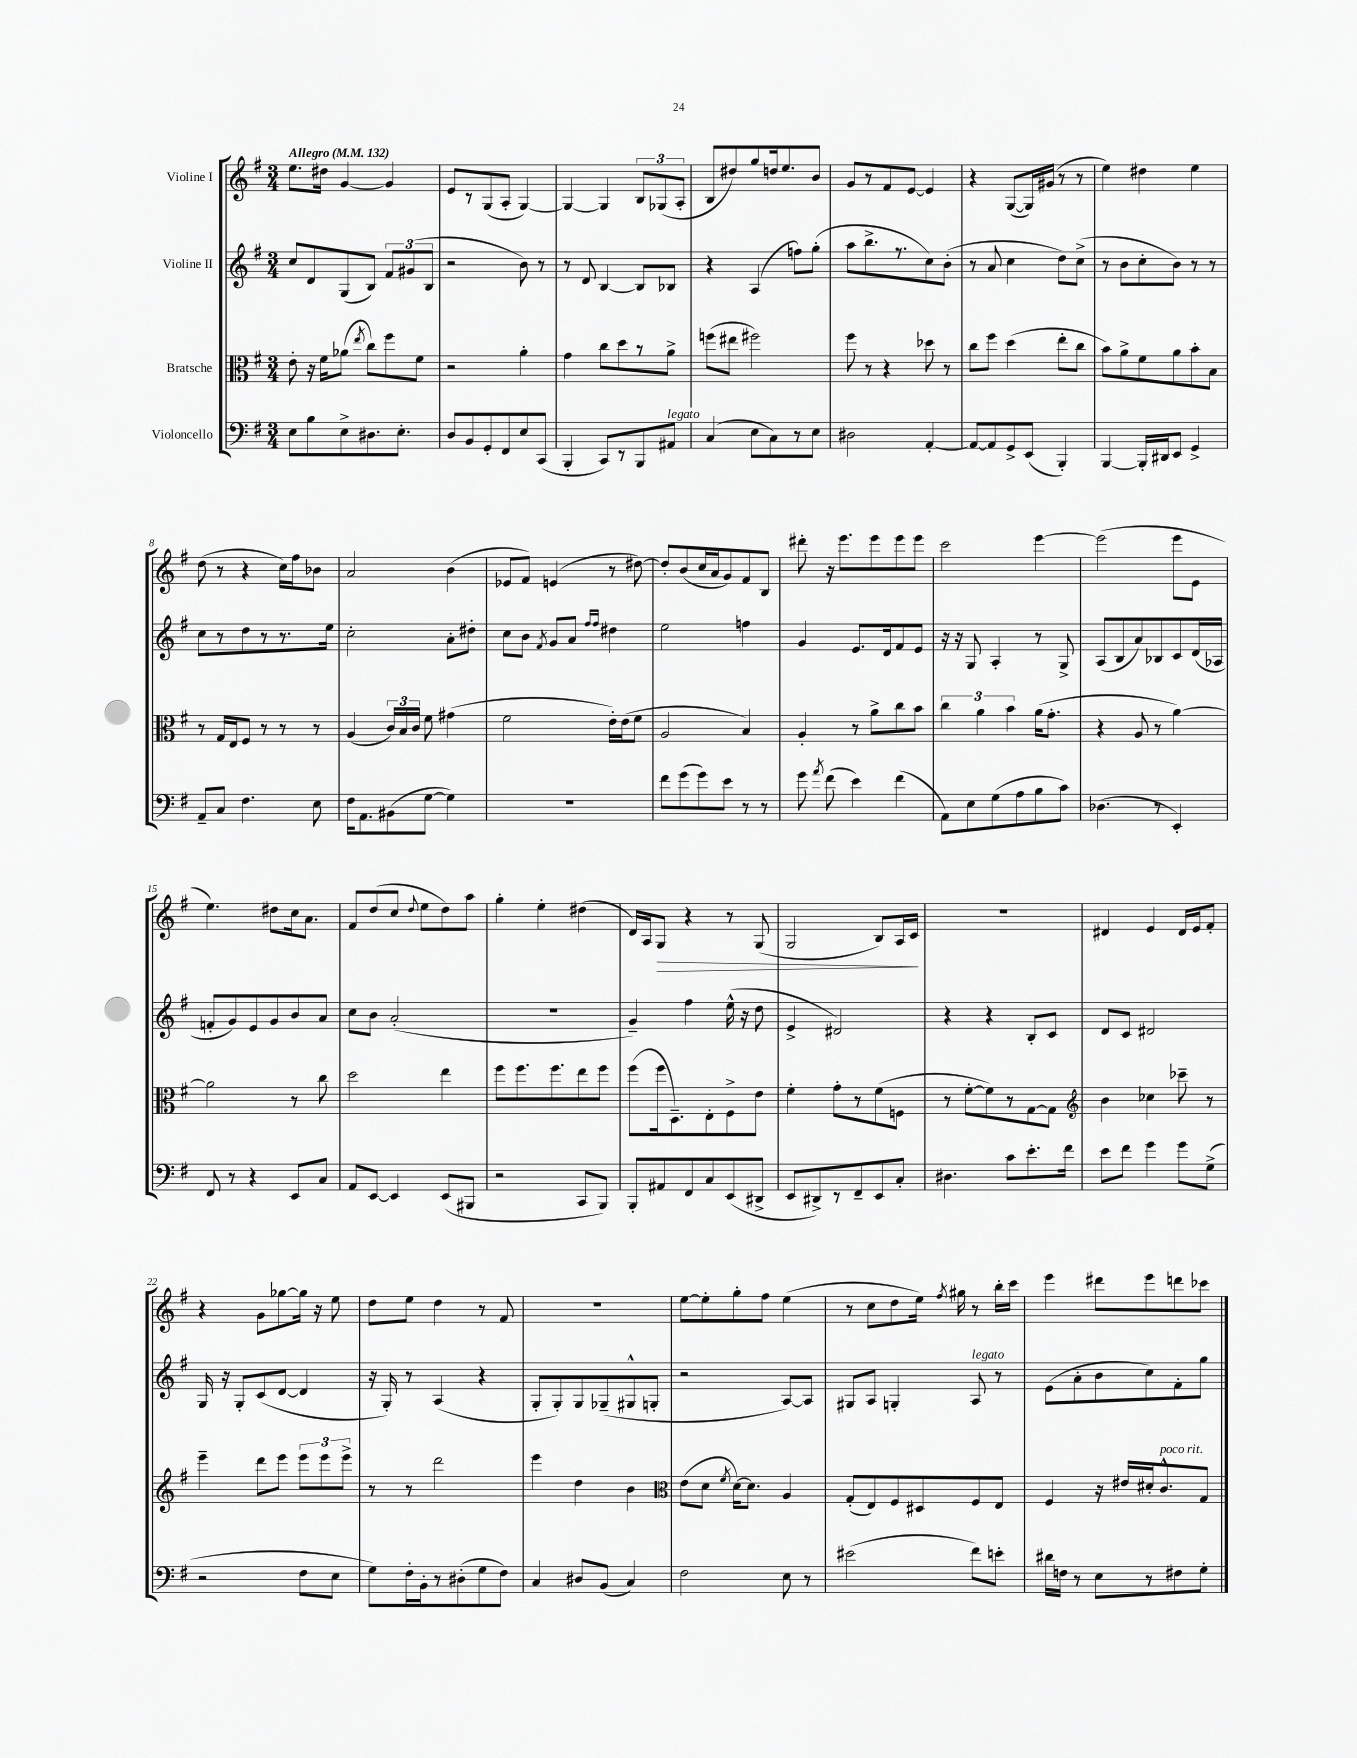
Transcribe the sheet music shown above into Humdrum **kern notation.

**kern	**kern	**kern	**kern
*staff4	*staff3	*staff2	*staff1
*clefF4	*clefC3	*clefG2	*clefG2
*k[f#]	*k[f#]	*k[f#]	*k[f#]
*M3/4	*M3/4	*M3/4	*M3/4
*MM132	*MM132	*MM132	*MM132
8E	8e'	8cc	8.ee
8B	16r	8d	.
.	16f#	.	16dd#
8E^	(8a-	(8G	[4g
.	8qee	.	.
8.D#	8cc)	8B)	.
.	8ff#	12f#	4g]
8.E'	.	.	.
.	.	(12g#	.
.	8f#	.	.
.	.	12B	.
=	=	=	=
8D	2r	2r	8e
8BB	.	.	8r
8GG'	.	.	(8G
8FF#	.	.	8A'
8E	4a'	8b)	[4G)
(8CC	.	8r	.
=	=	=	=
4BBB'	4g	8r	4G_
.	.	8d	.
8CC)	8cc	[4B	4G]
8r	8dd	.	.
8BBB	8r	8B]	12B
.	.	.	(12G-
8AA#	8a^	8B-	.
.	.	.	12A'
=	=	=	=
(4C	(8ff	4r	8B
.	8ee#	.	8dd#)
8E	2ff#)	(4A	8gg
8C)	.	.	16dd
.	.	.	8.ee
8r	.	8ff)	.
8E	.	(8gg'	8b
=	=	=	=
2D#	8ff#	8aa	8g
.	8r	8.bb^	8r
.	4r	.	8f#
.	.	8.r	.
.	.	.	[8e
[4AA'	8dd-	8cc)	4e]
.	8r	(8b'	.
=	=	=	=
8AA_	8cc	8r	4r
8AA]	8ff#	8a	.
8GG^	(4dd	4cc	([8G
(8EE	.	.	16G])
.	.	.	(16g#
4BBB')	8ee'	8dd)	8r
.	8cc	(8cc^	8r
=	=	=	=
[4BBB	8b)	8r	4ee)
.	8a^	8b	.
16BBB']	8f#	8cc'	4dd#
16DD#	.	.	.
8EE	8a	8b)	.
4GG^	8b'	8r	4ee
.	8B	8r	.
=	=	=	=
8AA~	8r	8cc	(8dd
8C	16G	8r	8r
.	16E	.	.
4.F#	8F#	8dd	4r
.	8r	8r	.
.	8r	8.r	16cc)
.	.	.	16ff#
8E	8r	.	8b-
.	.	16ee	.
=	=	=	=
16F#	(4A	2cc'	2a
8.AA	.	.	.
(8BB#	24c)	.	.
.	24B	.	.
.	24c	.	.
[8G	8f#	.	.
4G])	(4g#	8a'	(4b
.	.	8dd#'	.
=	=	=	=
2.r	2f#	8cc	8e-
.	.	8b	8f#)
.	.	8qf#	.
.	.	8g	(4e
.	.	8a	.
.	.	16qqff#	.
.	.	16qqff#	.
.	16e')	4dd#	8r
.	(16e	.	.
.	8f#	.	[8dd#)
=	=	=	=
8f#	2A	2ee	8dd#']
(8g	.	.	(8b
8g)	.	.	16cc
.	.	.	16a
8e	.	.	8g)
8r	4B)	4ff	8f#
8r	.	.	8B
=	=	=	=
8g	4A'	4g	8ddd#'
8qa	.	.	.
(8f#	.	.	16r
.	.	.	8.eee
4e)	8r	8.e	.
.	8a^	.	8eee
.	.	16d	.
(4f#	8cc	8f#	8eee
.	8b	8e	8eee
=	=	=	=
8AA)	6cc	16r	2ccc
.	.	16r	.
8E	.	8G	.
.	6a	.	.
(8G	.	4A'	.
.	6b	.	.
8A	.	.	.
8B	(16a	8r	[4eee
.	8.g'	.	.
8c)	.	8G^	.
=	=	=	=
(4.D-	4r	(8A	(2eee]
.	.	8B	.
.	8A	8a)	.
8r	8r	8B-	.
4EE')	[4a)	8c	8eee
.	.	(16d	8e
.	.	16A-	.
=	=	=	=
8FF#	2a]	8f'	4.ee)
8r	.	8g)	.
4r	.	8e	.
.	.	8g	8dd#
8EE	8r	8b	16cc
.	.	.	8.a
8C	8cc	8a	.
=	=	=	=
8AA	2dd	8cc	8f#
[8EE	.	8b	(8dd
4EE]	.	(2a'	8cc
.	.	.	8qqdd
.	.	.	8ee
(8EE	4ee	.	8dd)
8BBB#	.	.	8aa
=	=	=	=
2r	8ff#	2.r	4gg'
.	8.ff#	.	.
.	.	.	4ee'
.	8.ff#	.	.
8CC	8ee	.	(4dd#
8BBB)	8ff#	.	.
=	=	=	=
8BBB'	(8ff#	4g~)	16d)
.	.	.	16A
8AA#	16ff#	.	8G
.	8.D~)	.	.
8FF#	.	4ff#	4r
8C	8E'	.	.
(8EE	8F#^	(16ee^^	8r
.	.	16r	.
8DD#^	8e	8dd	(8G
=	=	=	=
8EE	4f#'	4e^	2G
8DD#^)	.	.	.
8r	8g'	2d#)	.
8FF#~	8r	.	.
8EE	(8f#	.	8B)
8C'	8F	.	16A
.	.	.	16c
=	=	=	=
4.D#	8r	4r	2.r
.	[8f#'	.	.
.	8f#])	4r	.
8c	8r	.	.
8.e'	[8G	8B'	.
.	8G]	8c	.
16f#	.	.	.
=	=	=	=
*	*clefG2	*	*
8e	4b	8d	4d#
8f#	.	8c	.
4g	4cc-	2d#	4e
8g	8ccc-~	.	16d#
.	.	.	16e
(8G^	8r	.	8f#'
=	=	=	=
2r	4eee~	16G	4r
.	.	16r	.
.	.	8G'	.
.	8ddd	(8c	8g
.	8eee	[8d	[8gg-
8F#	12eee	4d]	16gg-]
.	.	.	16r
.	12eee	.	.
8E	.	.	8ee
.	12eee^	.	.
=	=	=	=
8G)	8r	16r	8dd
.	.	16G')	.
16F#'	8r	8r	8ee
16BB'	.	.	.
8r	2ddd	(4A	4dd
(8D#'	.	.	.
8G	.	4r	8r
8F#)	.	.	8f#
=	=	=	=
4C	4eee	8G'	2.r
.	.	8G')	.
8D#	4dd	8G	.
(8BB	.	(8G-~	.
4C)	4b	8G#^^	.
.	.	8G'	.
=	=	=	=
*	*clefC3	*	*
2F#	(8e	2r	[8ee
.	8d	.	8ee']
.	8qf#	.	.
.	[16d)	.	8gg'
.	8.d]	.	.
.	.	.	8ff#
8E	4A	[8A)	(4ee
8r	.	8A]	.
=	=	=	=
(2e#	(8G'	8G#	8r
.	8E)	8A	8cc
.	8F#	4G'	8dd
.	8D#	.	16ee)
.	.	.	8qff#
.	.	.	16gg#
8f#)	8F#	8A	8r
8e'	8E	8r	16bb'
.	.	.	16ccc
=	=	=	=
16d#	4F#	(8e	4eee
16F	.	.	.
8r	.	8a'	.
8E	16r	8b	8ddd#
.	16e#	.	.
8r	16d#'	8cc)	8eee
.	8.c^^	.	.
8F#	.	8f#'	8ddd
8G'	8G	8gg	8ccc-
==	==	==	==
*-	*-	*-	*-
